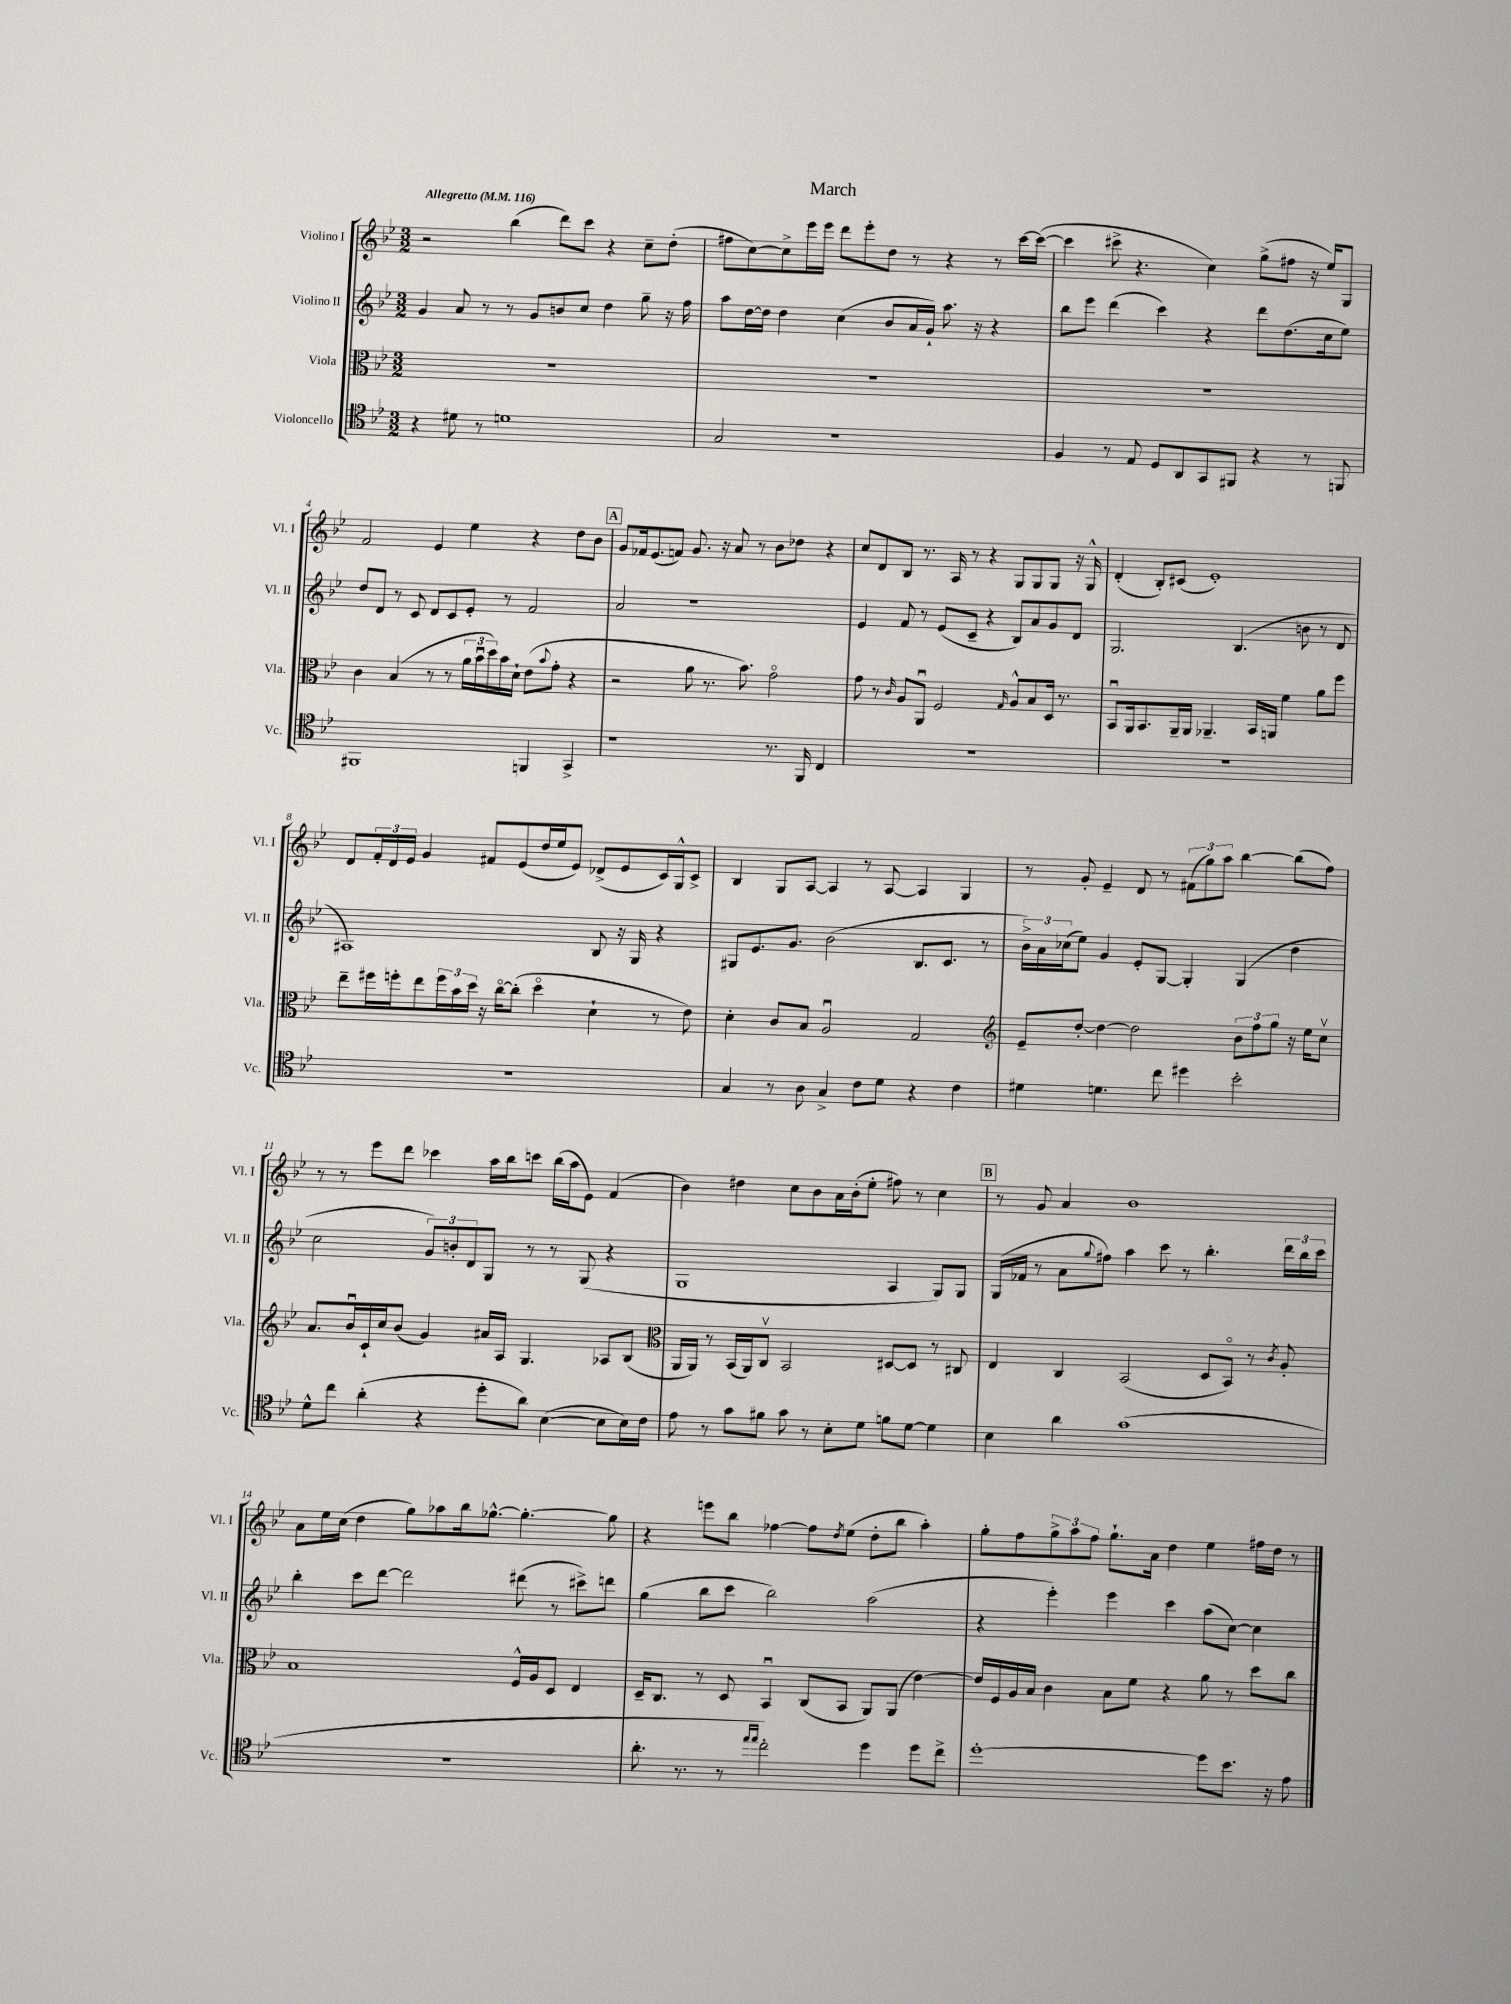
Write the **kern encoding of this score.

**kern	**kern	**kern	**kern
*staff4	*staff3	*staff2	*staff1
*clefC4	*clefC3	*clefG2	*clefG2
*k[b-e-]	*k[b-e-]	*k[b-e-]	*k[b-e-]
*M3/2	*M3/2	*M3/2	*M3/2
*MM116	*MM116	*MM116	*MM116
4r	1.r	4g	2r
8d#	.	8a	.
8r	.	8r	.
1d	.	8r	(4bb-
.	.	8g	.
.	.	8b	8ddd)
.	.	8cc	8ccc
.	.	4dd	4r
.	.	8gg~	8cc~
.	.	16r	(8dd'
.	.	16ff	.
=	=	=	=
2G	1.r	8aa	8ff#
.	.	[16dd	[8cc)
.	.	16dd]	.
.	.	4dd	8cc^]
.	.	.	16eee-
.	.	.	16eee-
1r	.	(4cc	8ddd
.	.	.	8eee-'
.	.	8b-	8dd
.	.	16a	8r
.	.	16g`)	.
.	.	8.aa	4r
.	.	16r	.
.	.	4r	8r
.	.	.	[16ccc
.	.	.	(16ccc_
=	=	=	=
4F	1.r	8bb-	4ccc]
.	.	8eee-	.
8r	.	(4ddd	8ccc#^
8E-	.	.	4.r
8D	.	4ccc)	.
8AA	.	.	.
8GG	.	4r	4cc)
8FF#	.	.	.
4r	.	8ddd	(8gg^
.	.	(8.dd	8ff#
8r	.	.	16r
.	.	16cc	16ee-)
8FF	.	8ee-)	8G
=	=	=	=
1FF#	4c	8dd	2f
.	.	8d	.
.	(4B-	8r	.
.	.	8c	.
.	8r	8d	4e-
.	8r	8c	.
.	24a	8e-'	4ee-
.	24b-u	.	.
.	24dd)	.	.
.	16b-	8r	.
.	16d`	.	.
4FF	(8e-	2f	4r
.	8qqb-	.	.
.	8g'	.	.
4GG^	4r	.	8dd
.	.	.	8b-
=	=	=	=
1r	2r	2a	8g
.	.	.	16f-
.	.	.	(8.e-
.	.	.	8f)
.	8a	1r	8.g
.	8.r	.	.
.	.	.	16r
.	.	.	8a
.	8.b-)	.	.
.	.	.	8r
8.r	2go	.	8b-
.	.	.	8dd-
16FF	.	.	.
4C	.	.	4r
=	=	=	=
1.r	8g	4e-	8cc
.	8r	.	8d
.	16qqc	.	.
.	8A	8f	8B-
.	8AAu	8r	8.r
.	2F	(8e-	.
.	.	.	16A
.	.	8c~	8r
.	.	4r	4r
.	16qqG	.	.
.	8A^^	8B-)	8G
.	8B-	8a	8G
.	16D	8g	8G
.	8.r	.	.
.	.	8d	16r
.	.	.	16G^^
=	=	=	=
1.r	8BB-u	2.G	(4d'
.	16AA	.	.
.	8.BB-	.	.
.	.	.	8B-')
.	16AA~	.	(8c#
.	16AA	.	.
.	4.AA-~	.	1e-')
.	.	(4.B-	.
.	16BB-	.	.
.	16AA	.	.
.	4f	.	.
.	.	8b	.
.	8a	8r	.
.	8ff	8d	.
=	=	=	=
1.r	8ee-~	1A#)	8d
.	16ff#	.	24f'
.	.	.	24d
.	16ff'	.	.
.	.	.	24e-
.	8ee-	.	4g
.	24ff	.	.
.	24b-	.	.
.	24dd	.	.
.	16r	.	8f#
.	[16cco	.	.
.	(8cc']	.	(8e-
.	4ddo	.	16dd
.	.	.	16ee-
.	.	.	8e-)
.	4d`	8B-	(8d-^
.	.	16r	8e-
.	.	16G	.
.	8r	4r	16c)
.	.	.	16G^^
.	8e-)	.	8c^
=	=	=	=
4G	4d'	8G#	4B-
.	.	8.e-	.
8r	8c	.	8G
.	.	8.g	.
8A	8B-	.	[8A
4G^	2Au	(2b-	4A]
8c	.	.	8r
8d	.	.	[8A
4r	2G	8.B-	4A]
.	.	8.c	.
4c	.	.	4G
.	.	8r	.
=	=	=	=
*	*clefG2	*	*
4d#	8e-~	24b-^)	8r
.	.	24a	.
.	.	(24cc-	.
.	[8dd'	8ee-)	8g'
4.d	4dd_	4g	4e-~
.	2dd]	8e-'	8d
8cc	.	[8G	8r
4dd#	.	4G']	(12f#
.	.	.	12gg)
.	.	.	12aa
2b-'	12b-	(4G	[4bb-
.	12ff	.	.
.	12gg	.	.
.	16r	4dd	(8bb-]
.	16ee-	.	.
.	8ccv	.	8ff)
=	=	=	=
8d^^	8.a	2cc	8r
8cc	.	.	8r
.	16b-u	.	.
(4a'	16c`	.	8eee-
.	16cc	.	.
.	(8b-	.	8ddd
4r	4g)	12g)	4ccc-
.	.	12b'	.
.	.	12d	.
8dd'	16a#	8G	16aa
.	16A	.	16bb-
8a)	4.G	8r	8ccc
([4B-	.	8r	(16bb-
.	.	.	16aa
.	.	(8G	8e-)
8B-]	8A-	4r	(4f
16B-)	(8B-	.	.
16c	.	.	.
=	=	=	=
*	*clefC3	*	*
8e-	16AA	1G	4b-)
.	16AA)	.	.
8r	8r	.	.
8g	(16BB-	.	4dd#
.	16AA)	.	.
8f#	8Cv	.	.
8g	2BB-	.	8cc
8r	.	.	8b-
8B-'	.	.	16a
.	.	.	(16b-'
8d	.	.	8ee-'
8f	[8D#	4A	8ff#)
[8d	8D#]	.	8r
4d]	8r	8G)	4cc
.	8C#	8G	.
=	=	=	=
4B-	4E-	(16G	8r
.	.	16f-	.
.	.	8r	8g
4a	4C	8a	4a
.	.	8qqgg	.
.	.	8ff#)	.
(1g	(2BB-	4aa	1b-
.	.	8ccc	.
.	.	8r	.
.	8D	4.bb-'	.
.	8BB-o)	.	.
.	8r	.	.
.	8qc	.	.
.	8A'	24ddd	.
.	.	24bb-	.
.	.	24ccc	.
=	=	=	=
1.r	1B-	4bb-'	8a
.	.	.	16ee-
.	.	.	(16cc
.	.	8ccc	4dd
.	.	[8ddd	.
.	.	2ddd]	8gg)
.	.	.	8aa-
.	.	.	16bb-
.	.	.	[8.gg-^^
.	16F^^	(8ddd#	4.gg-'_
.	16A	.	.
.	8D	8r	.
.	4E-	8ccc#^)	.
.	.	8ddd	8gg-]
=	=	=	=
8.a'	16D~	(4gg	4r
.	8.C	.	.
8.r	.	.	.
.	8r	8bb-	8eee
8r	8D	8ccc	8bb-
16qqee-	.	.	.
16qqee-	.	.	.
2cc')	4BB-u	2bb-)	[4ff-
.	(8C	.	8ff-]
.	.	.	8qdd
.	8BB-	.	(8ee-
4dd	8AA)	(2aa	8dd'
.	(8AA	.	8bb-
8dd	[4e-)	.	4aa')
8cc^	.	.	.
=	=	=	=
[1dd'	16e-]	4r	8gg'
.	16F	.	.
.	16A	.	8ff
.	16B-	.	.
.	4c	4eee-')	12gg^
.	.	.	12aa
.	.	.	12ff
.	8B-	4eee-	8.gg`
.	8f	.	.
.	.	.	16a
.	4r	4ccc	4dd
8dd]	8a	(8aa	4ee-
8.b-	8r	[8cc)	.
.	8dd	4cc]	16ff#
16r	.	.	16dd
8e-	8cc	.	8r
==	==	==	==
*-	*-	*-	*-
